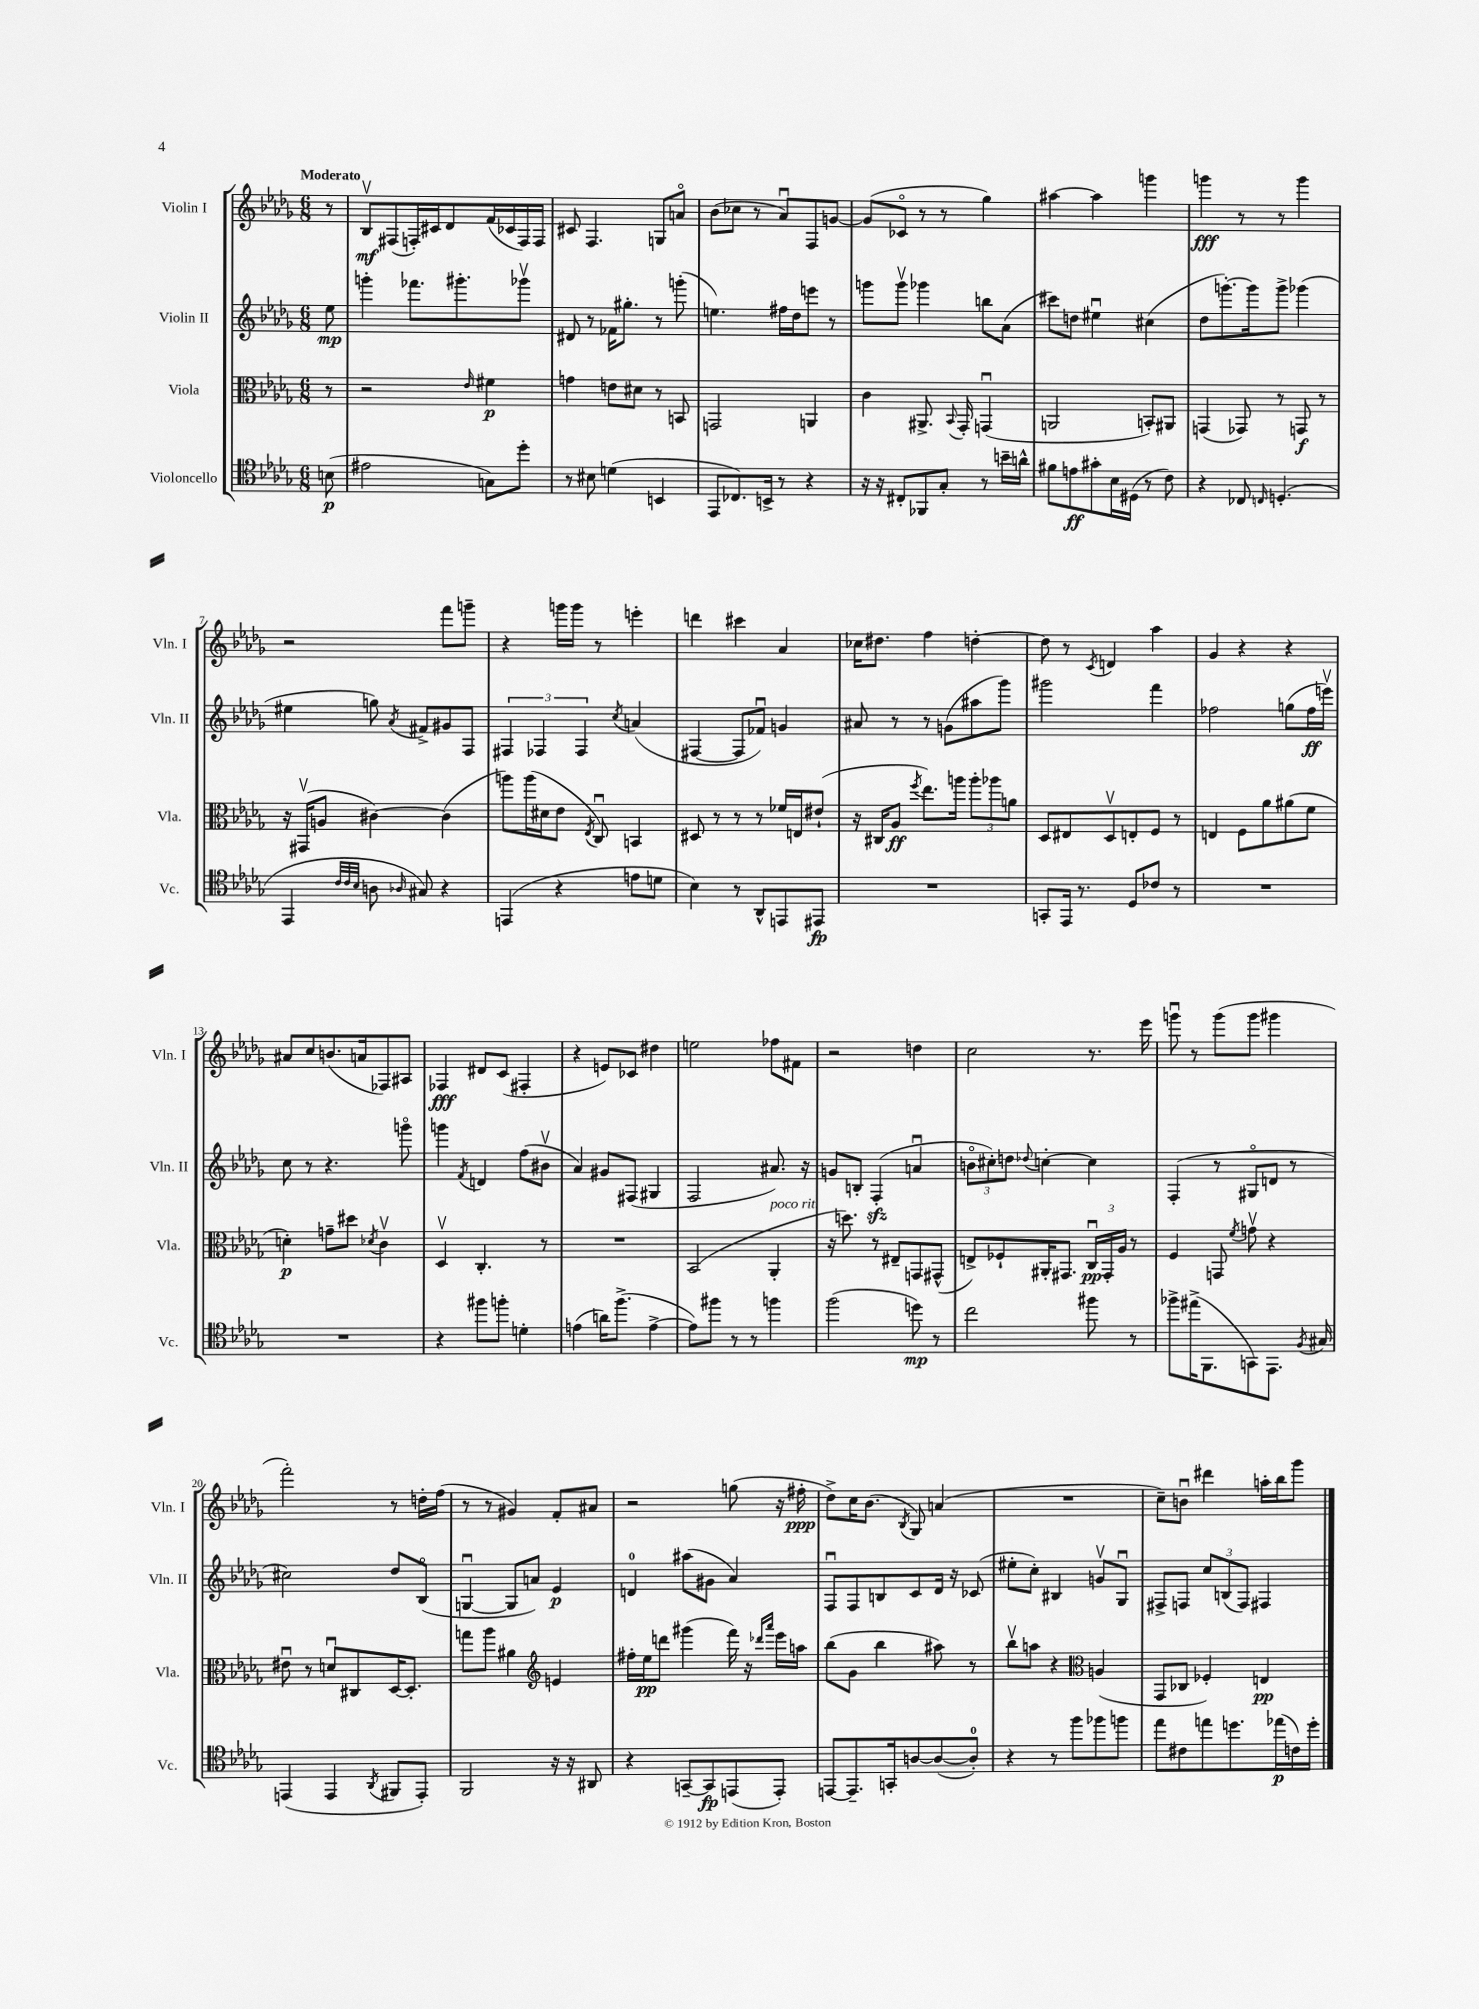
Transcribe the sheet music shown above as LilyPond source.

<<
\new StaffGroup <<
\new Staff = "s0" \with { instrumentName = "Violin I" shortInstrumentName = "Vln. I" } {
    \clef treble \key des \major \numericTimeSignature \time 6/8 \partial 8 \tempo "Moderato"
    \autoBeamOff r8 |
    bes8[\upbow\mf fis8( f16-.) cis'16 des'8 f'16( ces'16 f16) f16] |
    cis'8 f4. g8[ a'8]\flageolet |
    bes'8[( ces''8] r8 aes'8[\downbow) f8 g'8]~ |
    g'8[( ces'8]\flageolet r8 r8 ges''4) |
    ais''4~ ais''4 g'''4 |
    g'''4\fff r8 r8 g'''4 |
    r2 f'''8[ g'''8]-- |
    r4 g'''16[ g'''16] r8 e'''4-. |
    d'''4 cis'''4 aes'4 |
    ces''16[ dis''8.] f''4 d''4~-. |
    d''8 r8 \acciaccatura { c'8 } d'4 aes''4 |
    ges'4 r4 r4 |
    ais'8[ c''8 b'8.( a'16 fes8) ais8] |
    fes4\fff dis'8[ c'8]( fis4-. |
    r4 e'8[) ces'8] dis''4 |
    e''2 fes''8[ fis'8] |
    r2 d''4 |
    c''2 r8. ees'''16 |
    g'''8\downbow r8 g'''8[( g'''8] gis'''4 |
    f'''2-.) r8 d''16[-. f''16]( |
    r8 r8 gis'4) f'8[-. ais'8] |
    r2 g''8( r16 fis''16-.\ppp |
    des''8[->) c''16 bes'8.]( \acciaccatura { bes8 } ges8) a'4( |
    R2. |
    c''8[--) b'8]\downbow dis'''4 a''16[-. bes''16 ges'''8] \bar "|." |
}
\new Staff = "s1" \with { instrumentName = "Violin II" shortInstrumentName = "Vln. II" } {
    \clef treble \key des \major \numericTimeSignature \time 6/8 \partial 8
    \autoBeamOff ees''8\mp |
    g'''4-. fes'''8.[ gis'''8.-. ges'''8]\upbow |
    dis'8 r8 fes'16[ gis''8.]-. r8 g'''8-.( |
    e''4.) fis''16[ des''16 e'''8] r8 |
    g'''8[ g'''8]\upbow ges'''4 b''8[ aes'8]( |
    cis'''8[) d''8] eis''4\downbow cis''4( |
    des''8[ g'''8.~-.) g'''16 g'''8]-> ges'''4( |
    eis''4 g''8) \acciaccatura { aes'8 } fis'8[-> gis'8 f8] |
    \tuplet 3/2 { fis4 fes4 fes4 } \acciaccatura { c''8 } a'4( |
    fis4~ fis8[ fes'8]\downbow) g'4 |
    ais'8 r8 r8 g'8[( ais''8 ges'''8]) |
    gis'''2 f'''4 |
    fes''2 g''8[( fes''16\ff e'''16]\upbow) |
    c''8 r8 r4. g'''8\flageolet |
    g'''4 \acciaccatura { f'8 } d'4 f''8[( bis'8]\upbow |
    aes'4) gis'8[ fis8]( gis4 |
    f2 ais'8.) r16 |
    g'8[ b8]-. f4-.\sfz( a'4\downbow |
    \tuplet 3/2 { b'8[\flageolet cis''8-.) d''8] } \appoggiatura { des''8 } c''4~-. c''4 |
    f4-.( r8 gis8[\flageolet d'8] r8 |
    cis''2) des''8[ bes8]\flageolet( |
    g4~\downbow g8[ a'8]) ees'4\p |
    d'4-0 ais''8[( gis'8] aes'4) |
    f8[\downbow f8 b8 c'8 des'16] r16 ces'8( |
    eis''8[-. c''8]-.) bis4 g'8[\upbow ges8]\downbow |
    fis8[-> f8] \tuplet 3/2 { c''8[ b8( f8]) } fis4 \bar "|." |
}
\new Staff = "s2" \with { instrumentName = "Viola" shortInstrumentName = "Vla." } {
    \clef alto \key des \major \numericTimeSignature \time 6/8 \partial 8
    \autoBeamOff r8 |
    r2 \grace { ees'16 } fis'4\p |
    g'4 e'8[ dis'8] r8 b,8 |
    g,2 a,4 |
    c'4 ais,8.-> \appoggiatura { bes,8 } ges,16-. g,4\downbow( |
    a,2 b,8[-.) ais,8] |
    g,4( ges,8) r8 g,8\f r8 |
    r16 gis,16[\upbow( a8] cis'4~) cis'4( |
    a''8[) a''16( dis'16 ees'8] \acciaccatura { ees8 } c8\downbow) b,4 |
    dis8 r8 r8 r8 fes'16[ e16 eis'8]-!( |
    r16 cis16[ aes8]\ff \acciaccatura { f''8 } ees''8.[) a''16] \tuplet 3/2 { a''8[-. aes''8 a'8] } |
    des8[ eis8 des8\upbow e8-. f8] r8 |
    e4 f8[ aes'8 ais'8( f'8] |
    d'4-.\p) g'8[-- dis''8] \acciaccatura { des'8 } c'4\upbow |
    des4\upbow c4.-. r8 |
    R2. |
    bes,2( aes,4-.^\markup { \italic "poco rit." } |
    r16 d''8.) r8 eis8[-- g,8 gis,8]-^( |
    e8[->) fes8-! ais,16-. gis,8.] \tuplet 3/2 { c16[\downbow\pp gis,16-. aes16] } r8 |
    f4 g,8 \acciaccatura { f'8 } g'8\upbow r4 |
    eis'8\downbow r8 d'8[\downbow cis8 des16~ des8.]-. |
    g''8[ aes''8] ais'4 \clef treble e'4 |
    fis''16[-. ees''16\pp d'''8] gis'''4( f'''16) r16 \grace { des'''16[ aes'''16] } ees'''16[ a''16] |
    bes''8[( ges'8] bes''4 ais''8) r8 |
    bes''8[\upbow a''8] r4 \clef alto a4( |
    ges,8[ ces8] fes4-.) e4\pp \bar "|." |
}
\new Staff = "s3" \with { instrumentName = "Violoncello" shortInstrumentName = "Vc." } {
    \clef tenor \key des \major \numericTimeSignature \time 6/8 \partial 8
    \autoBeamOff b8\p( |
    eis'2 g8[) des''8]-. |
    r8 bis8 d'4( b,4 |
    ees,8[ ces8.) b,16]-> r8 r4 |
    r16 r16 cis8[-. fes,8 ges8]-. r8 b'16[-- a'16]-^ |
    fis'8[ e'8\ff gis'8-. bes16 dis16]( r8 c'8) |
    r4 ces8 \grace { c16 } d4.-.( |
    ees,4 \grace { c'32[ c'32 bes32] } a8 \grace { aes16 } gis8) r4 |
    e,4( r4 e'8[ d'8] |
    bes4) r8 aes,8[-^ e,8 eis,8]\fp |
    R2. |
    g,8[-. ees,16] r8. des8[ ces'8] r8 |
    R2. |
    R2. |
    r4 fis''8[ f''8]-. d'4-. |
    e'4( a'16[) f''8.]->( e'4~-> |
    e'8[) fis''8] r8 r8 f''4 |
    f''2( d''8\mp) r8 |
    c''2 fis''8 r8 |
    fes''8[-> eis''16->( f,8. g,8) ees,8.] \acciaccatura { f8 } gis16 |
    e,4( e,4 \acciaccatura { aes,8 } fis,8[ e,8]-.) |
    f,2 r16 r16 ais,8 |
    r4 g,8[~-- g,8\fp e,8( e,8]-.) |
    e,8[~ e,8.-- g,16-. a8~ a8~( a8]-0-.) |
    r4 r8 f''8[ fes''8 f''8] |
    ees''8[ cis'8 e''8 d''8. ees''16\p( c'16) d''16]-. \bar "|." |
}
>>
>>
